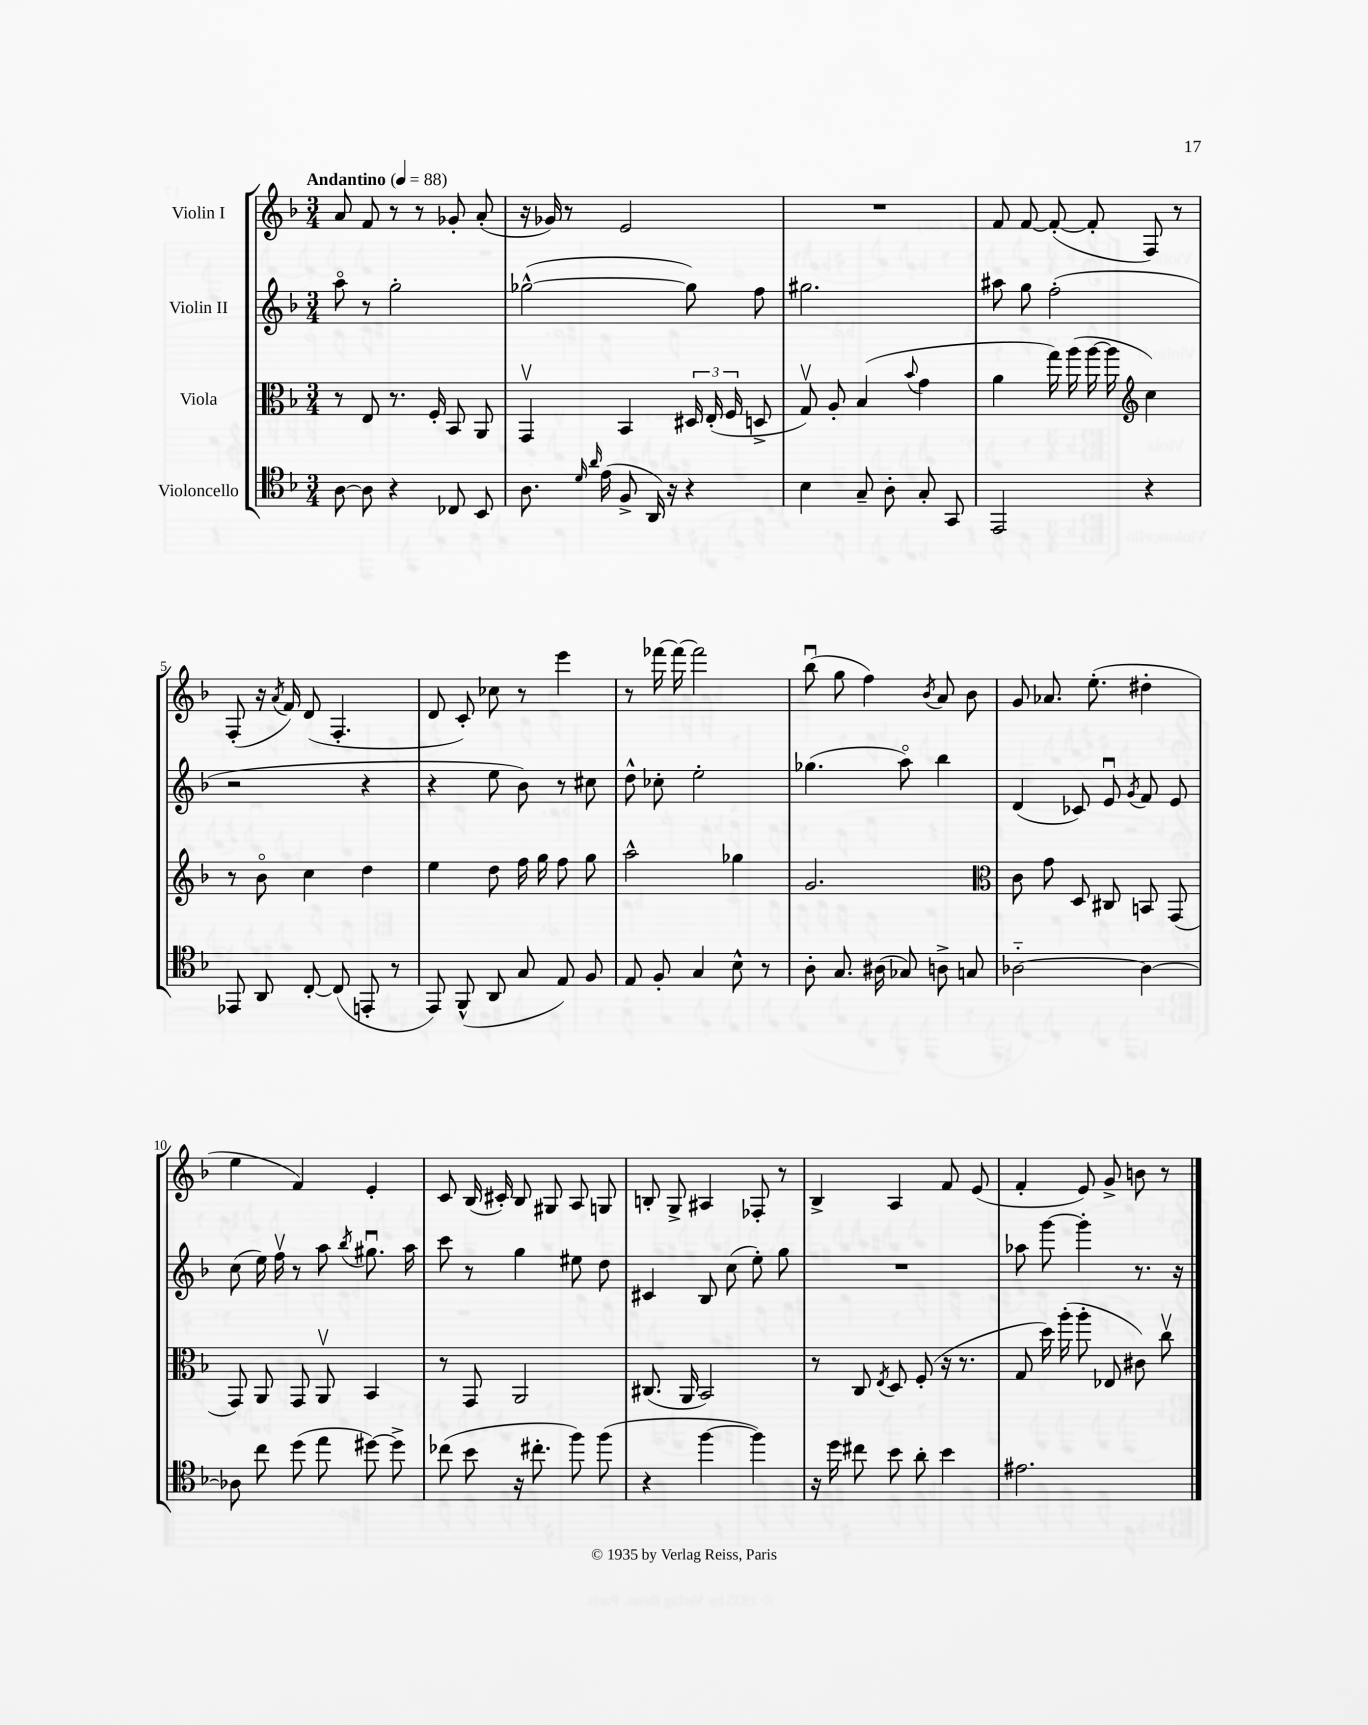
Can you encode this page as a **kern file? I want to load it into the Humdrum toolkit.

**kern	**kern	**kern	**kern
*staff4	*staff3	*staff2	*staff1
*clefC4	*clefC3	*clefG2	*clefG2
*k[b-]	*k[b-]	*k[b-]	*k[b-]
*M3/4	*M3/4	*M3/4	*M3/4
*MM88	*MM88	*MM88	*MM88
[8A\	8r	8aao\	8a/
8A\]	8E/	8r	8f/
4r	8.r	2gg'\	8r
.	.	.	8r
.	16F'/	.	.
8C-/	8BB-/	.	8g-'/
8BB-/	8AA/	.	(8a'/
=	=	=	=
8.A\	4GGv/	([2gg-^^\	16r
.	.	.	16g-/)
.	.	.	8r
16qqd/	.	.	.
16qqa/	.	.	.
(16e\	.	.	.
8F^/	4BB-/	.	2e/
16AA/)	.	.	.
16r	.	.	.
4r	24D#/	8gg-\])	.
.	(24E'/	.	.
.	24F/	.	.
.	8D^/	8ff\	.
=	=	=	=
4B-\	8Gv/)	2.gg#\	2.r
.	8A'/	.	.
8G~/	(4B-/	.	.
8A'\	.	.	.
.	8qqb-/	.	.
8G'/	4g\	.	.
8GG/	.	.	.
=	=	=	=
2EE/	4a\	8aa#\	8f/
.	.	8gg\	[8f/
.	16gg\)	(2ff'\	(8f'/_
.	(16aa\	.	.
.	[16aa\	.	8f'/]
.	16aa\]	.	.
*	*clefG2	*	*
4r	4cc\)	.	8F/)
.	.	.	8r
=	=	=	=
8EE-/	8r	2r	(8F'/
8AA/	8b-o\	.	16r
.	.	.	8qa/
.	.	.	16f/)
[8C'/	4cc\	.	(8d/
(8C/]	.	.	4.F'/
8EE'/	4dd\	4r	.
8r	.	.	.
=	=	=	=
8EE/)	4ee\	4r	8d/
(8FF^^/	.	.	8c'/)
8AA/	8dd\	8ee\	8cc-\
8G/	16ff\	8b-\)	8r
.	16gg\	.	.
8E/)	8ff\	8r	4eee\
8F/	8gg\	8cc#\	.
=	=	=	=
8E/	2aa^^\	8dd^^\	8r
8F'/	.	8cc-'\	[16fff-\
.	.	.	16fff-\_
4G/	.	2ee'\	2fff-\]
8B-^^\	4gg-\	.	.
8r	.	.	.
=	=	=	=
8A'\	2.g/	(4.gg-\	(8bb-u\
8.G/	.	.	8gg\
.	.	.	4ff\)
(16A#\	.	.	.
8G-/)	.	8aao\)	.
.	.	.	8qb-/
8A^\	.	4bb-\	8a/
8G/	.	.	8b-\
=	=	=	=
*	*clefC3	*	*
[2A-'~\	8c\	(4d/	8g/
.	8g\	.	8.a-/
.	8D/	8c-/)	.
.	.	.	(8.ee'\
.	8C#/	8eu/	.
.	.	8qg/	.
4A-\_	8BB/	8f/	4dd#'\
.	(8GG/	8e/	.
=	=	=	=
8A-\]	8GG/)	(8cc\	4ee\
8cc\	8AA/	16ee\)	.
.	.	16ffv\	.
(8dd\	8GG/	8r	4f/)
8ee\	8AAv/	8aa\	.
.	.	8qbb-/	.
[8dd#\)	4BB-/	8.gg#u\	4e'/
8dd#^\]	.	.	.
.	.	16aa\	.
=	=	=	=
(8cc-\	8r	8ccc\	8c/
8b-\	8GG/	8r	(16B-/
.	.	.	16c#'/)
16r	2AA/	4gg\	8B-/
8.cc#'\	.	.	.
.	.	.	8G#/
8ff\)	.	8ee#\	8A/
(8ff\	.	8dd\	8G/
=	=	=	=
4r	(8.C#/	4c#/	8B'/
.	.	.	8G^/
.	16AA/	.	.
[4ff\	2BB-/)	8B-/	4A#/
.	.	(8cc\	.
4ff\])	.	8ee'\)	8F-'/
.	.	8gg\	8r
=	=	=	=
16r	8r	2.r	4B-^/
16dd\	.	.	.
8cc#\	8C/	.	.
.	8qE/	.	.
8b-\	8D/	.	4A/
8a'\	(8F'/	.	.
4b-\	16r	.	8f/
.	8.r	.	.
.	.	.	(8e/
=	=	=	=
2.e#\	8G/	8aa-\	4f'/
.	16dd\)	[8ggg\	.
.	(16aa'\	.	.
.	8aa'\	4ggg'\]	8e/)
.	8E-/	.	8g^/
.	8c#\)	8.r	8b\
.	8ccv\	.	8r
.	.	16r	.
==	==	==	==
*-	*-	*-	*-
